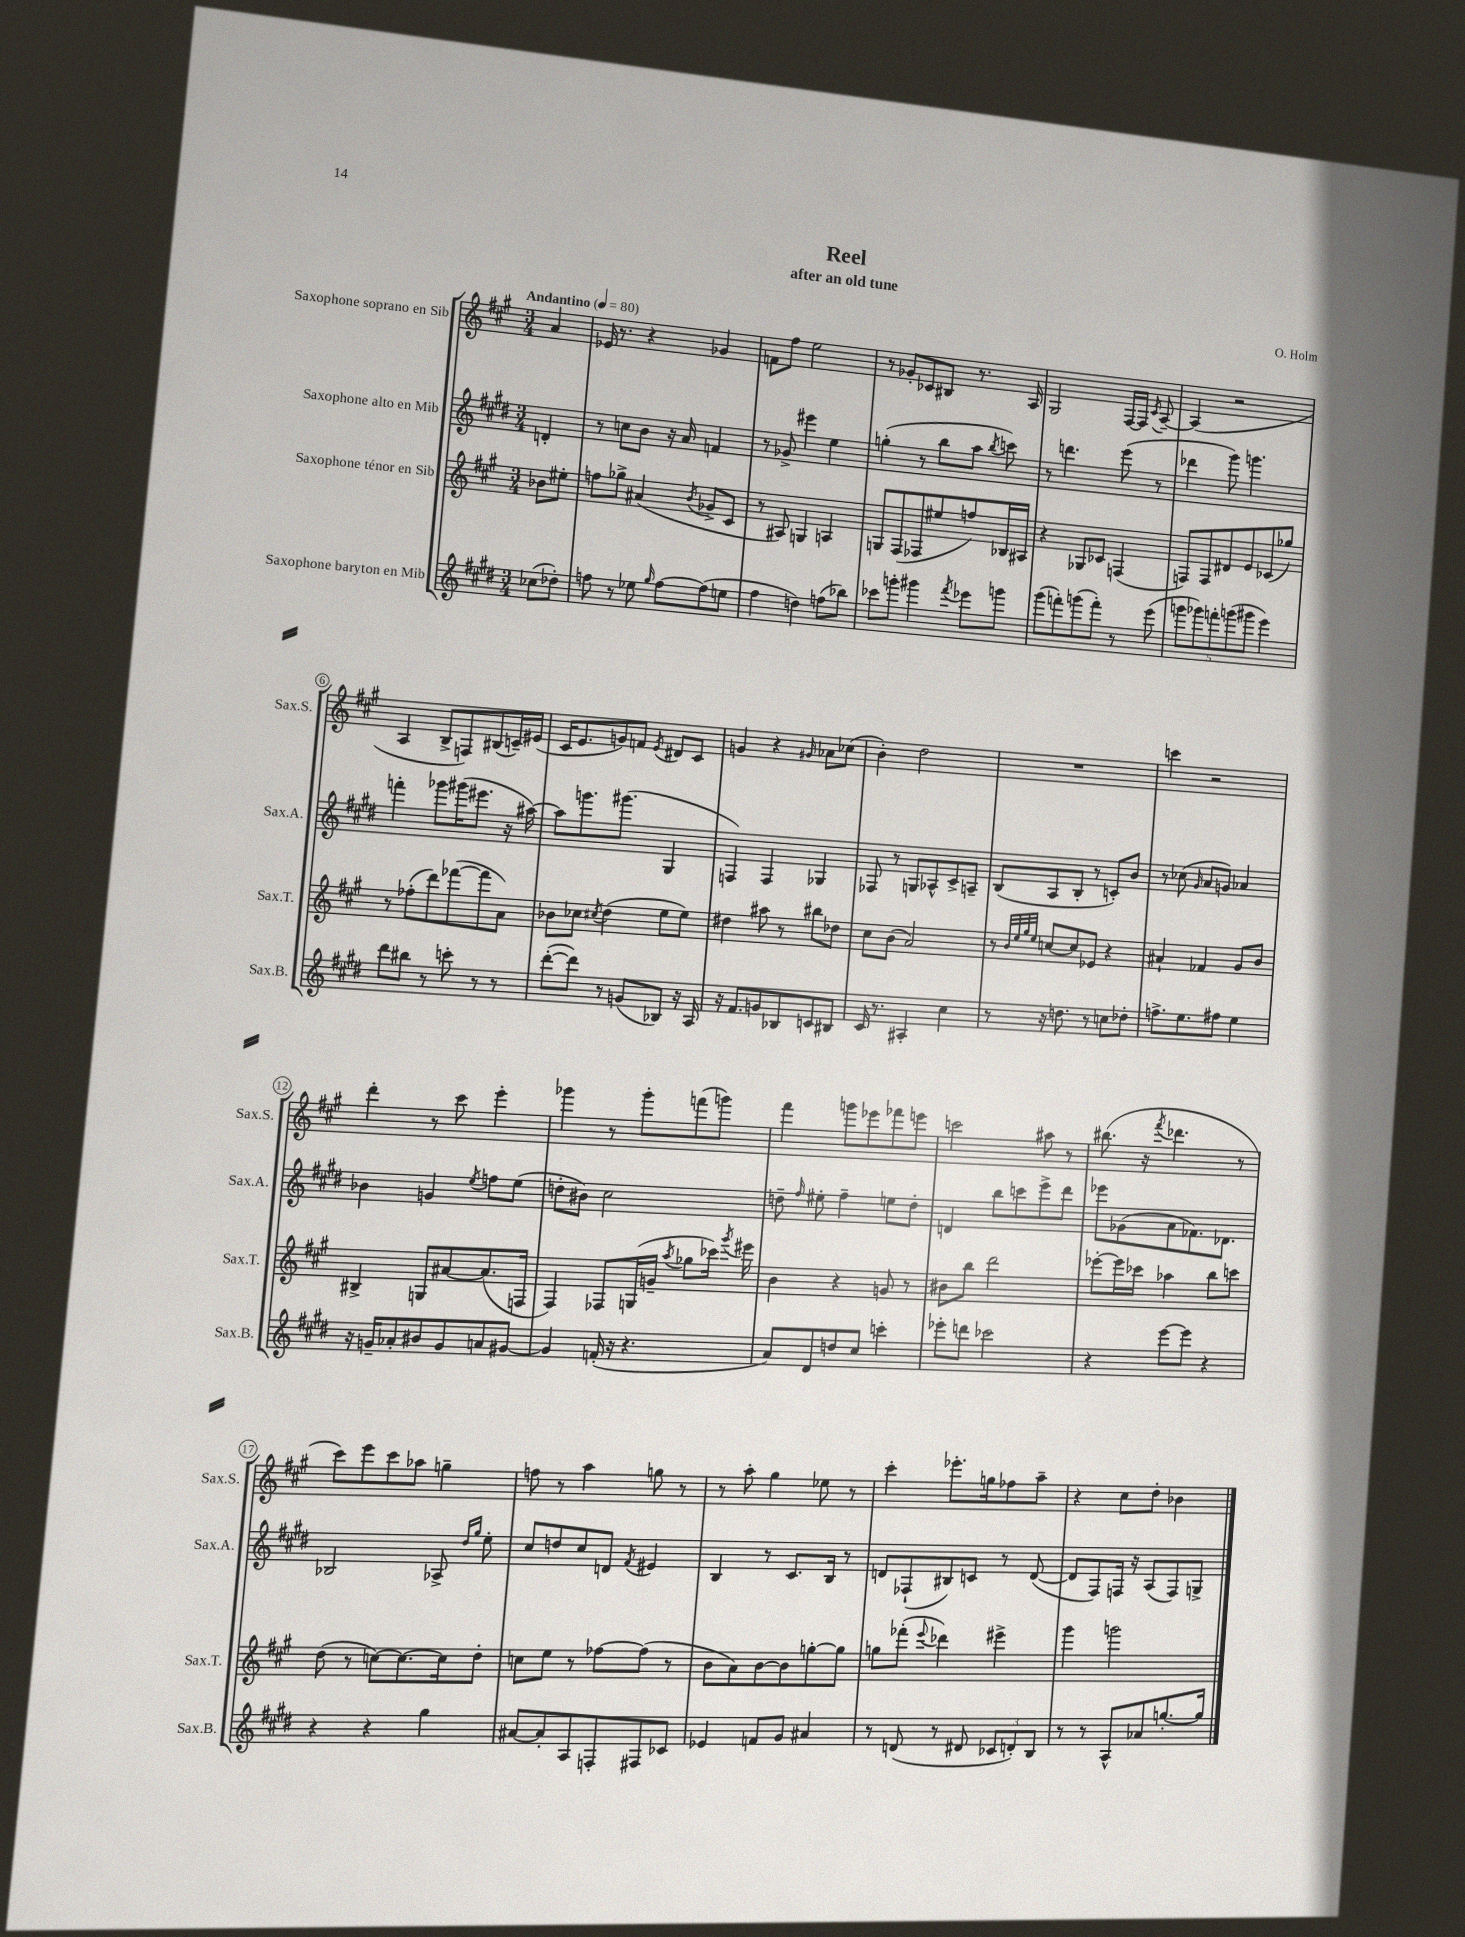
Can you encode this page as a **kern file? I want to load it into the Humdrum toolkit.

**kern	**kern	**kern	**kern
*staff4	*staff3	*staff2	*staff1
*clefG2	*clefG2	*clefG2	*clefG2
*k[f#c#g#d#]	*k[f#c#g#]	*k[f#c#g#d#]	*k[f#c#g#]
*M3/4	*M3/4	*M3/4	*M3/4
*MM80	*MM80	*MM80	*MM80
(8cc-	8b-	4d'	4a
8dd-')	8ee#'	.	.
=	=	=	=
8ff	8ff	8r	16e-
.	.	.	8.r
8r	8gg-^	8cc	.
8ee-	(4a#	8b	4r
16qqgg#	.	.	.
[8ff	.	16r	.
.	.	16a	.
.	8qb	.	.
(8ff]	8g-^	4f	4g-
8ee	8c#	.	.
=	=	=	=
4ff#	8r	8r	8f
.	8A#)	8g-^	8ff#
4dd)	4G	4eee#	2ee
(8ff	4A	4ee	.
8bb-)	.	.	.
=	=	=	=
8ccc-	8G	(4gg'	8r
8ggg'	(8F#	.	8g-'
4ggg#	8F-	8r	8c-
.	8ee#	8bb	8B#
8qfff#	.	.	.
8eee-	8ff)	8aa	8.r
.	.	8qbb	.
8ggg	16B-	8ccc)	.
.	16A#	.	16A
=	=	=	=
(8ggg#	4r	8r	2G#
8fff')	.	4.ddd	.
(8ggg	8G-	.	.
8fff')	8c-	.	.
8r	(4F	(8eee	[16F#
.	.	.	16F#]
.	.	.	8qc#
(8eee	.	8r	[8A~
=	=	=	=
10ggg	8F)	4ddd-	(4A]
10ggg-)	.	.	.
.	8F	.	.
10fff'	.	.	.
.	8d#	8ggg#)	2r
(10ggg	.	.	.
.	8e	4.ggg	.
10ggg#	.	.	.
4eee)	(8c-	.	.
.	8gg-)	.	.
=	=	=	=
8ddd#	8r	4fff'	4A
8bb#	(8ff-'	.	.
8r	8ddd)	8ggg-	8B^
8ccc'	([8fff-	(16ggg#	8F)
.	.	8.eee#	.
8r	8fff-]	.	(8B#
8r	8a)	16r	16c~)
.	.	[16aa#)	(16e#
=	=	=	=
([8ddd#'	8b-	8aa#]	16c#
.	.	.	8.e
8ddd#])	8cc-	8.ggg	.
.	8qcc#	.	.
8r	(4dd	.	8g)
.	.	(8.ggg#	.
(8g	.	.	8f
.	.	.	8qe
8B-)	8ee	4G#	8d#
16r	8ee)	.	8c#
16A	.	.	.
=	=	=	=
16r	4dd#	4F)	4g
8.f#	.	.	.
8g	8aa#	4F	4r
8B-	8r	.	.
.	.	.	16qqg#
8c	8bb#	4G-	8a-
8B#	8dd-	.	(8cc-
=	=	=	=
16c#	8cc#	8F-	4b')
8.r	.	.	.
.	(8b	8r	.
4A#'	2a)	8G	2dd
.	.	8A-^^	.
4cc#	.	8c#^	.
.	.	8A~	.
=	=	=	=
8r	8r	(8B	2.r
.	32qqb	.	.
.	32qqee	.	.
.	32qqgg#	.	.
.	32qqee	.	.
16r	[8cc	8A	.
8.dd	.	.	.
.	8cc]	8B'	.
8r	8e-	8r	.
8cc	4r	8c')	.
8dd-'	.	8b	.
=	=	=	=
8.ff^	4a#`	8r	4ccc
.	.	(8cc-	.
8.ee	.	.	.
.	.	16qqg#	.
.	4f-	8a	2r
8ff#	.	8g)	.
4ee	8g#	4a-	.
.	8b	.	.
=	=	=	=
16r	4B#^	4b-	4ddd'
16g~	.	.	.
8a-'	.	.	.
8b#	8G	4g	8r
8g	[8a#	.	8ccc#
.	.	8qee	.
8a	(8.a#]	8ff	4eee'
[8g#	.	(8ee	.
.	16F	.	.
=	=	=	=
4g#]	4F#)	8dd'	4ggg-
.	.	8b#)	.
(16f'	8F-	2cc#	8r
16r	.	.	.
4.r	(16G	.	8ggg-'
.	16g~	.	.
.	8qaa	.	.
.	8gg-	.	(8fff
.	16ccc-)	.	8ggg)
.	8qggg#	.	.
.	16eee#	.	.
=	=	=	=
8a)	4b	8dd~	4fff#
.	.	16qqff#	.
8d#	.	8ee#'	.
8dd	4r	4ff#~	8ggg
8cc#	.	.	8eee-
4ccc'	8g	8ee	8fff-
.	8r	8dd'	8eee
=	=	=	=
8eee-'	8b#	4d	2ccc
8ddd	8bb	.	.
2ccc-	2ddd	8bb	.
.	.	8ccc	.
.	.	8eee^	8aa#
.	.	8ddd#	8r
=	=	=	=
4r	[8eee-'	8eee-	(8.bb#
.	16eee-]	(8g-	.
.	16ccc-	.	16r
.	.	.	8qfff#
[8eee	4aa-	8a	4.ddd-
8eee]	.	8.f-)	.
4r	8bb	.	.
.	.	8.d-	.
.	8ccc	.	8r
=	=	=	=
4r	(8dd	2B-	8ccc#)
.	8r	.	8eee
4r	[8cc)	.	8ccc#
.	8.cc_	.	8aa-
4gg#	.	8A-^	4gg~
.	16cc]	.	.
.	.	16qqdd#	.
.	.	16qqgg#	.
.	8dd'	8ee'	.
=	=	=	=
[8a#	8cc	8cc#	8ff
8a#']	8ee	8dd	8r
8A	8r	8cc#	4aa
8F'	[8ff-	8d	.
.	.	8qf#	.
8F#	(8ff-]	4e#	8gg
8c-	8r	.	8r
=	=	=	=
4e-	8b	4B	8r
.	8a)	.	8aa'
8f	[8b	8r	4gg#
8g#	8b]	8.c#	.
4a#	[8gg'	.	8ee-
.	.	16B	.
.	8gg]	8r	8r
=	=	=	=
8r	8gg	8d	4ccc#'
(8d	(8fff-'	(8F-`	.
.	8qqeee	.	.
8r	4ddd-)	8B#)	8.eee-'
8d#	.	8c	.
.	.	.	16gg
12c-	4eee#^	8r	8ff-
12d')	.	.	.
.	.	([8d	8aa~
12B	.	.	.
=	=	=	=
8r	4ggg#	8d]	4r
8r	.	8F#)	.
8A^^	2ggg	16F	8cc#
.	.	16r	.
8a-	.	(8A	8dd'
[8.gg'	.	8F)	4b-
.	.	8G^	.
16gg]	.	.	.
==	==	==	==
*-	*-	*-	*-
